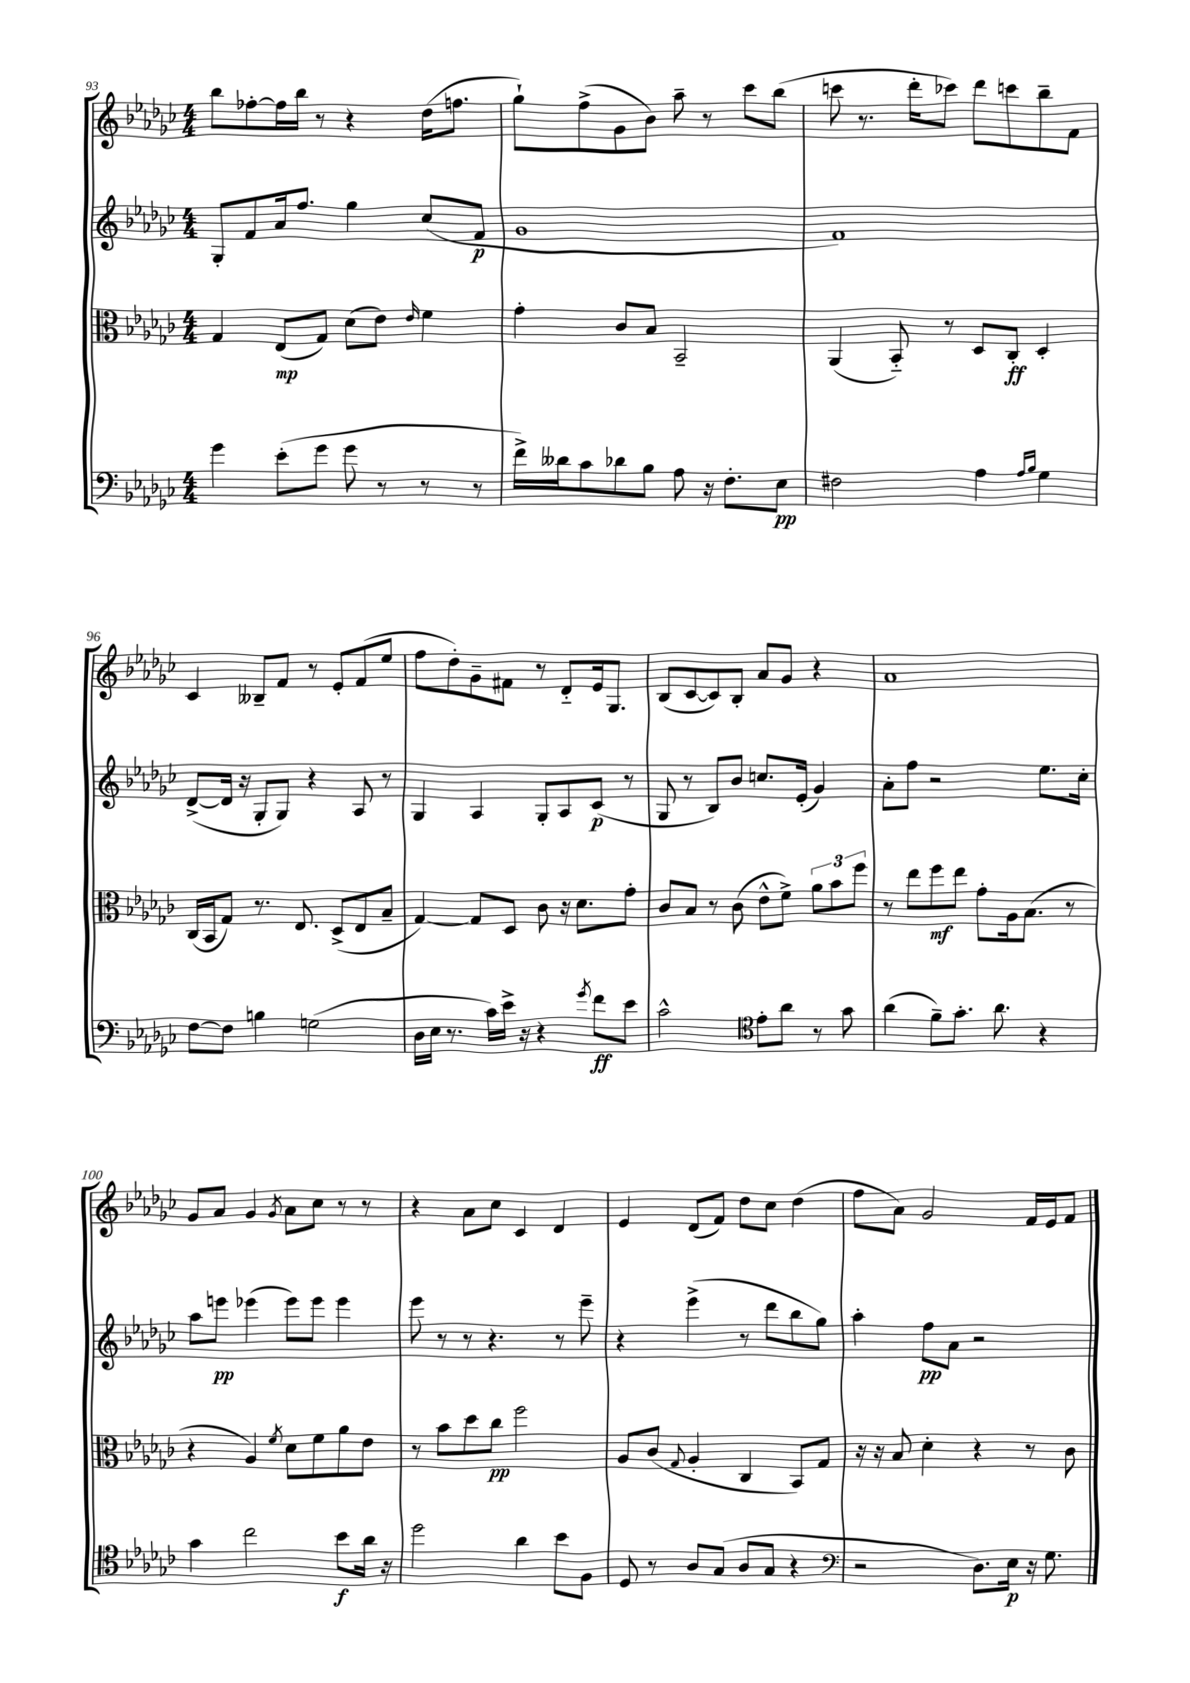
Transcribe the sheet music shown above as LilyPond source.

<<
\new StaffGroup <<
\new Staff = "s0" {
    \clef treble \key ges \major \numericTimeSignature \time 4/4
    \autoBeamOff bes''8[ fes''8~-. fes''16 bes''16] r8 r4 des''16[( f''8.] |
    ges''8[-!) f''8->( ges'8 bes'8]) aes''8-- r8 ces'''8[ bes''8]( |
    c'''8 r8. des'''16[-. ces'''8]) des'''8[ c'''8 bes''8-- f'8] |
    ces'4 beses8[-- f'8] r8 ees'8[-. f'8( ees''8] |
    f''8[ des''8-.) ges'8-- fis'8] r8 des'8[-_ ees'16 ges8.] |
    bes8[( ces'8~ ces'8) bes8]-. aes'8[ ges'8] r4 |
    aes'1 |
    ges'8[ aes'8] ges'4 \acciaccatura { ges'8 } aes'8[ ces''8] r8 r8 |
    r4 aes'8[ ces''8] ces'4 des'4 |
    ees'4 des'8[( f'8]) des''8[ ces''8] des''4( |
    f''8[ aes'8]) ges'2 f'16[ ees'16 f'8] \bar "|." |
}
\new Staff = "s1" {
    \clef treble \key ges \major \numericTimeSignature \time 4/4
    \autoBeamOff ges8[-. f'8 aes'16 f''8.] ges''4 ces''8[( f'8]\p |
    ges'1 |
    f'1) |
    des'8[~->( des'16] r16 ges8[-. ges8]) r4 aes8 r8 |
    ges4 aes4 ges8[-. aes8 ces'8]\p( r8 |
    ges8 r8 bes8[) bes'8] c''8.[ ees'16]-.( ges'4) |
    aes'8[-. f''8] r2 ees''8.[ ces''16]-. |
    aes''8[ e'''8]\pp ees'''4( ees'''8[) ees'''8] ees'''4 |
    ees'''8 r8 r8 r4. r8 ees'''8-- |
    r4 ees'''4->( r8 des'''8[ bes''8 ges''8]) |
    aes''4-. f''8[\pp aes'8] r2 \bar "|." |
}
\new Staff = "s2" {
    \clef alto \key ges \major \numericTimeSignature \time 4/4
    \autoBeamOff ges4 ees8[\mp( ges8]) des'8[( ees'8]) \grace { ees'16 } f'4 |
    ges'4-. ces'8[ bes8] bes,2-- |
    aes,4( bes,8-_) r8 des8[ ces8]-.\ff des4-. |
    ces16[( bes,16 ges8]) r8. ees8. des8[->( ees8 bes8]-- |
    ges4~) ges8[ des8] ces'8 r16 des'8.[ ges'8]-. |
    ces'8[ bes8] r8 ces'8( ees'8[-^ f'8]->) \tuplet 3/2 { aes'8[ bes'8 f''8] } |
    r8 ees''8[ f''8\mf ees''8] ges'8[-. aes16 bes8.]( r8 |
    r4 aes4) \acciaccatura { f'8 } des'8[ f'8 aes'8 ees'8] |
    r8 bes'8[ des''8 ces''8]\pp f''2 |
    aes8[ ces'8]( \appoggiatura { ges8 } aes4-. ces4 bes,8[) ges8] |
    r16 r16 bes8 des'4-. r4 r8 ces'8 \bar "|." |
}
\new Staff = "s3" {
    \clef bass \key ges \major \numericTimeSignature \time 4/4
    \autoBeamOff ges'4 ees'8[-.( ges'8] ges'8 r8 r8 r8 |
    f'16[->) deses'16 ces'8 des'8 bes8] aes8 r16 f8.[-. ees8]\pp |
    fis2 aes4 \grace { aes16[ bes16] } ges4 |
    f8[~ f8] b4 g2( |
    des16[ ees16] r8. ces'16[) ees'16]-> r16 r4 \acciaccatura { ges'8 } f'8[\ff ees'8] |
    ces'2-^ \clef tenor ees'8[-. aes'8] r8 ges'8 |
    aes'4( f'8[--) ges'8.]-. aes'8. r4 |
    ges'4 ces''2 bes'8[\f aes'16] r16 |
    des''2 aes'4 bes'8[ f8] |
    des8 r8 aes8[ ges8]( aes8[ ges8] r4 |
    \clef bass r2 des8.[) ees16]\p r16 ges8. \bar "|." |
}
>>
>>
\layout { \context { \Score currentBarNumber = #93 } }
